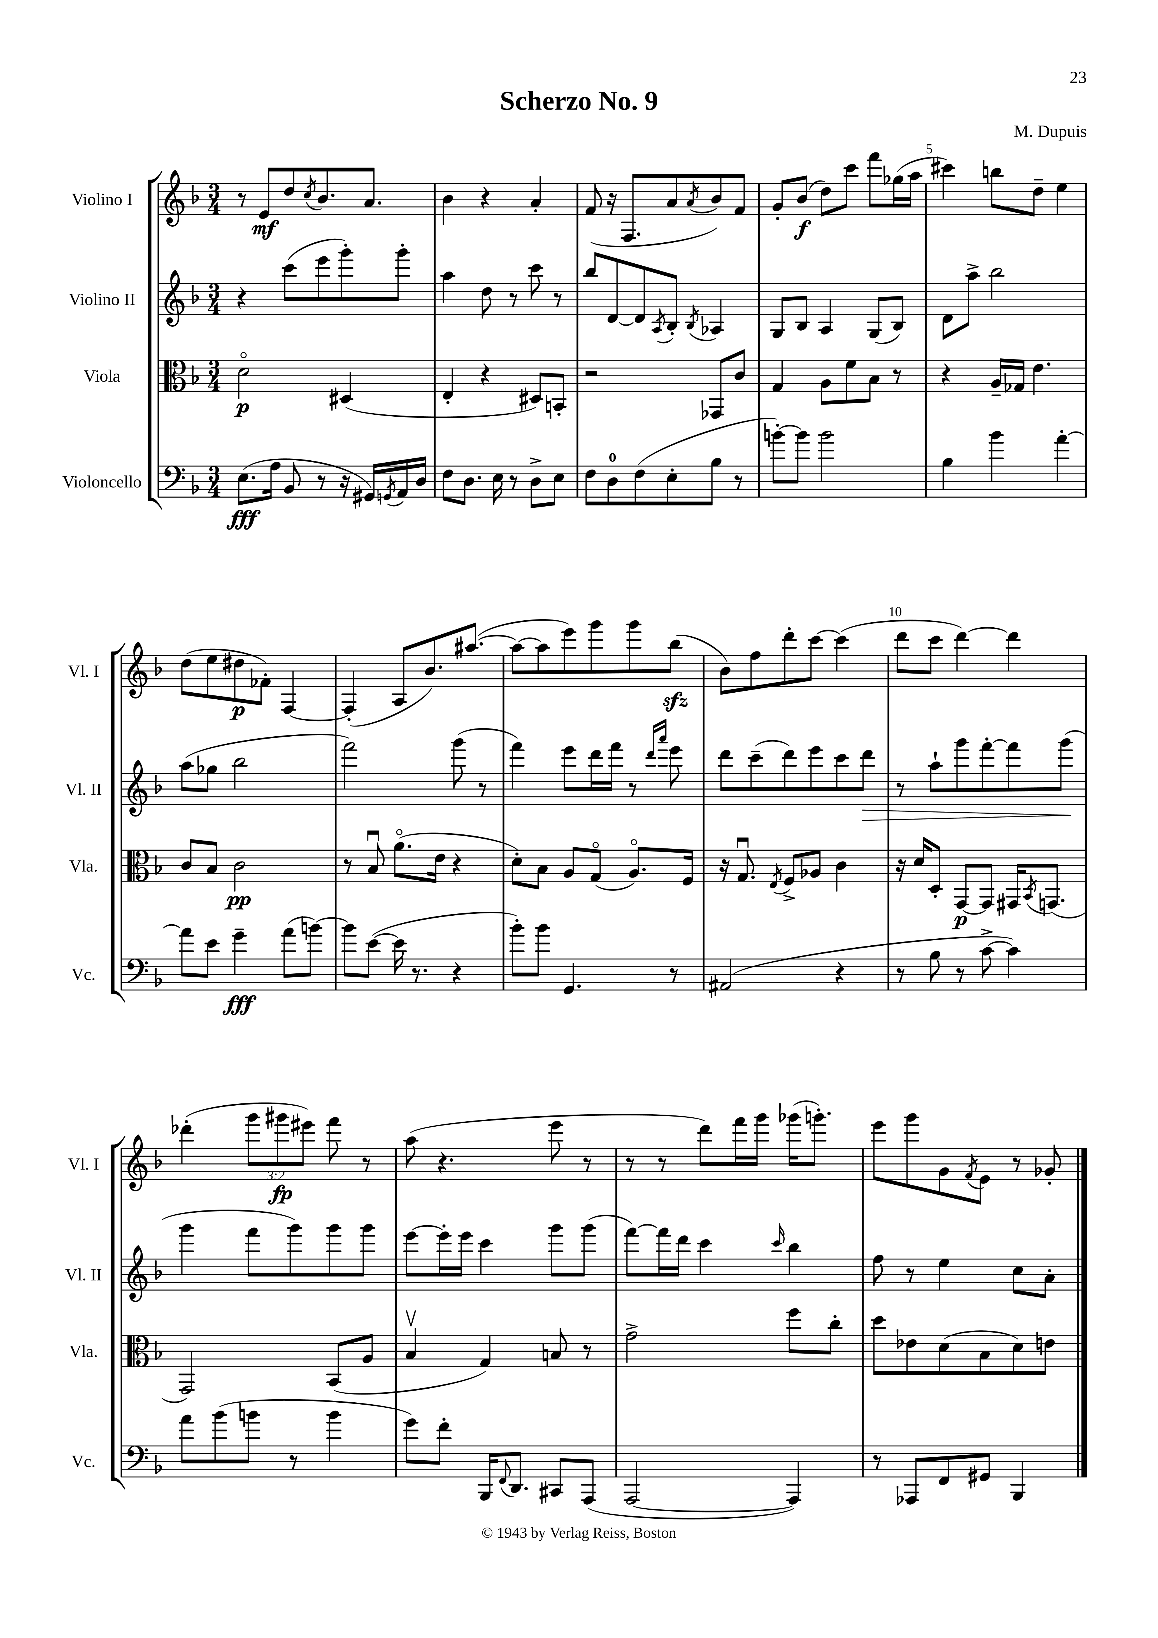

**kern	**dynam	**kern	**dynam	**kern	**dynam	**kern	**dynam
*part4	*part4	*part3	*part3	*part2	*part2	*part1	*part1
*staff4	*staff4	*staff3	*staff3	*staff2	*staff2	*staff1	*staff1
*I"Violoncello	*	*I"Viola	*	*I"Violino II	*	*I"Violino I	*
*I'Vc.	*	*I'Vla.	*	*I'Vl. II	*	*I'Vl. I	*
*clefF4	*	*clefC3	*	*clefG2	*	*clefG2	*
*k[b-]	*	*k[b-]	*	*k[b-]	*	*k[b-]	*
*M3/4	*	*M3/4	*	*M3/4	*	*M3/4	*
=1	=1	=1	=1	=1	=1	=1	=1
(8.E\L	fff	2d\	p	4r	.	8r	.
.	.	.	.	.	.	8e/L	mf
16A\Jk	.	.	.	.	.	.	.
8BB-/	.	.	.	(8ccc\L	.	8dd/	.
.	.	.	.	.	.	8qcc/	.
8r	.	.	.	8eee\	.	8.b-/	.
16r	.	(4D#X/	.	8ggg'\)	.	.	.
16GG#X/LL)	.	.	.	.	.	8.a/J	.
8qGGn/	.	.	.	.	.	.	.
16AA/	.	.	.	8ggg'\J	.	.	.
16D/JJ	.	.	.	.	.	.	.
=2	=2	=2	=2	=2	=2	=2	=2
8F\L	.	4E'/	.	4aa\	.	4b-\	.
8.D\J	.	.	.	.	.	.	.
.	.	4r	.	8dd\	.	4r	.
16E\	.	.	.	.	.	.	.
8r	.	.	.	8r	.	.	.
8D^\L	.	8D#X/L)	.	8ccc\	.	4a'/	.
8E\J	.	8BBn'/J	.	8r	.	.	.
=3	=3	=3	=3	=3	=3	=3	=3
8F\L	.	2r	.	8bb-/L	.	(8f/	.
8D\	.	.	.	[8d/	.	16r	.
.	.	.	.	.	.	8.F/L	.
(8F\	.	.	.	8d/]	.	.	.
.	.	.	.	8qA/	.	.	.
8E'\	.	.	.	8B-'/J	.	8a/	.
.	.	.	.	8qB-/	.	8qa/	.
8B-\J	.	8GG-X/L	.	4A-X/	.	8b-/)	.
8r	.	8c/J	.	.	.	8f/J	.
=4	=4	=4	=4	=4	=4	=4	=4
[8bn'\L)	.	4G/	.	8G/L	.	8g'/L	.
8b\J]	.	.	.	8B-/J	.	(8b-/J	f
2b\	.	8A\L	.	4A/	.	8dd\L)	.
.	.	8f\	.	.	.	8ccc\J	.
.	.	8B-\J	.	(8G/L	.	8fff\L	.
.	.	8r	.	8B-/J)	.	(16gg-X\L	.
.	.	.	.	.	.	16aa\JJ	.
=5	=5	=5	=5	=5	=5	=5	=5
4B-\	.	4r	.	8d\L	.	4ccc#X\)	.
.	.	.	.	8aa^\J	.	.	.
4b-\	.	16A~/LL	.	2bb-\	.	8bbn\L	.
.	.	16G-X/JJ	.	.	.	.	.
.	.	4.e\	.	.	.	8dd~\J	.
[4a'\	.	.	.	.	.	4ee\	.
!!LO:LB:g=z
=6	=6	=6	=6	=6	=6	=6	=6
8a\L]	.	8c/L	.	(8aa\L	.	(8dd\L	.
8e\J	.	8B-/J	.	8gg-X\J	.	8ee\	.
4g~\	fff	2c\	pp	2bb-\	.	8dd#X\	p
.	.	.	.	.	.	8f-X'\J)	.
(8a\L	.	.	.	.	.	[4F/	.
[8bn\J)	.	.	.	.	.	.	.
=7	=7	=7	=7	=7	=7	=7	=7
8b\L]	.	8r	.	2fff\)	.	(4F'/]	.
([8e\J	.	8B-u/	.	.	.	.	.
16e\]	.	(8.a\L	.	.	.	8A/L	.
8.r	.	.	.	.	.	.	.
.	.	.	.	.	.	8.b-/)	.
.	.	16e\Jk	.	.	.	.	.
4r	.	4r	.	(8ggg\	.	.	.
.	.	.	.	.	.	([8.aa#X/J	.
.	.	.	.	8r	.	.	.
=8	=8	=8	=8	=8	=8	=8	=8
8b-'\L)	.	8d'\L)	.	4fff\)	.	8aa#\L_	.
8b-\J	.	8B-\J	.	.	.	8aa#\]	.
4.GG/	.	8A/L	.	8eee\L	.	8eee\)	.
.	.	(8G/J	.	16ddd\L	.	8ggg\	.
.	.	.	.	16fff\JJ	.	.	.
.	.	8.A/L)	.	8r	.	8ggg\	.
.	.	.	.	16qqddd/LL	.	.	.
.	.	.	.	16qqaaa/JJ	.	.	.
8r	.	.	.	8eee\	.	(8bb-zz\J	.
.	.	16F/Jk	.	.	.	.	.
=9	=9	=9	=9	=9	=9	=9	=9
(2AA#X/	.	16r	.	8ddd\L	.	8b-\L)	.
.	.	8.Gu/	.	.	.	.	.
.	.	.	.	(8ccc~\	.	8ff\	.
.	.	8qE/	.	.	.	.	.
.	.	8F^/L	.	8ddd\)	.	8ddd'\	.
.	.	8A-X/J	.	8eee\	.	[8ccc\J	.
4r	.	4c\	.	8ccc\	.	(4ccc\]	.
!	!	!	!	!	!LO:HP:b	!	!
.	.	.	.	8ddd\J	>	.	.
=10	=10	=10	=10	=10	=10	=10	=10
8r	.	16r	.	8r	.	8ddd\L	.
.	.	16d/KL	.	.	.	.	.
8B-\	.	8D'/J	.	8aa`\L	.	8ccc\J	.
8r	.	[8GG/L	p	8ggg\	.	[4ddd\)	.
[8c^\	.	8GG/J]	.	[8fff'\	.	.	.
4c\])	.	16GG#X/KL	.	8fff\]	.	4ddd\]	.
.	.	8qBB-/	.	.	.	.	.
.	.	(8.GGn/J	.	.	.	.	.
.	.	.	.	(8ggg\J	.	.	.
.	.	.	.	.	]	.	.
!!LO:LB:g=z
=11	=11	=11	=11	=11	=11	=11	=11
8a\L	.	2GG/)	.	4ggg\	.	(4ddd-X'\	.
(8b-\	.	.	.	.	.	.	.
8bn\J	.	.	.	8fff\L	.	12ggg\L	.
.	.	.	.	.	.	12ggg#X\	fp
8r	.	.	.	8ggg\)	.	.	.
.	.	.	.	.	.	12eee#X\J)	.
4b\	.	(8BB-/L	.	8ggg\	.	8fff\	.
.	.	8A/J	.	8ggg\J	.	8r	.
=12	=12	=12	=12	=12	=12	=12	=12
8g\L)	.	4B-v/	.	[8eee\L	.	(8aa\	.
8f'\J	.	.	.	16eee'\L]	.	4.r	.
.	.	.	.	16eee\JJ	.	.	.
16BBB-/KL	.	4G/)	.	4ccc\	.	.	.
8qqFF/	.	.	.	.	.	.	.
8.DD/J	.	.	.	.	.	.	.
8CC#X/L	.	8Bn/	.	8ggg\L	.	8eee\	.
(8AAA/J	.	8r	.	(8ggg\J	.	8r	.
=13	=13	=13	=13	=13	=13	=13	=13
[2AAA/	.	2g^\	.	[8fff\L)	.	8r	.
.	.	.	.	16fff\L]	.	8r	.
.	.	.	.	16ddd\JJ	.	.	.
.	.	.	.	4ccc\	.	8ddd\L)	.
.	.	.	.	.	.	16fff\L	.
.	.	.	.	.	.	16ggg\JJ	.
.	.	.	.	16qqccc/	.	.	.
4AAA/])	.	8ff\L	.	4bb-\	.	(16ggg-X\KL	.
.	.	.	.	.	.	8.gggn'\J)	.
.	.	8cc'\J	.	.	.	.	.
=14	=14	=14	=14	=14	=14	=14	=14
8r	.	8dd\L	.	8ff\	.	8eee\L	.
8AAA-X/L	.	8e-X\	.	8r	.	8ggg\	.
8FF/	.	(8d\	.	4ee\	.	8g\	.
.	.	.	.	.	.	8qf/	.
8GG#X/J	.	8B-\	.	.	.	8e\J	.
4BBB-/	.	8d\)	.	8cc\L	.	8r	.
.	.	8en\J	.	8a'\J	.	8g-X'/	.
==	==	==	==	==	==	==	==
*-	*-	*-	*-	*-	*-	*-	*-
